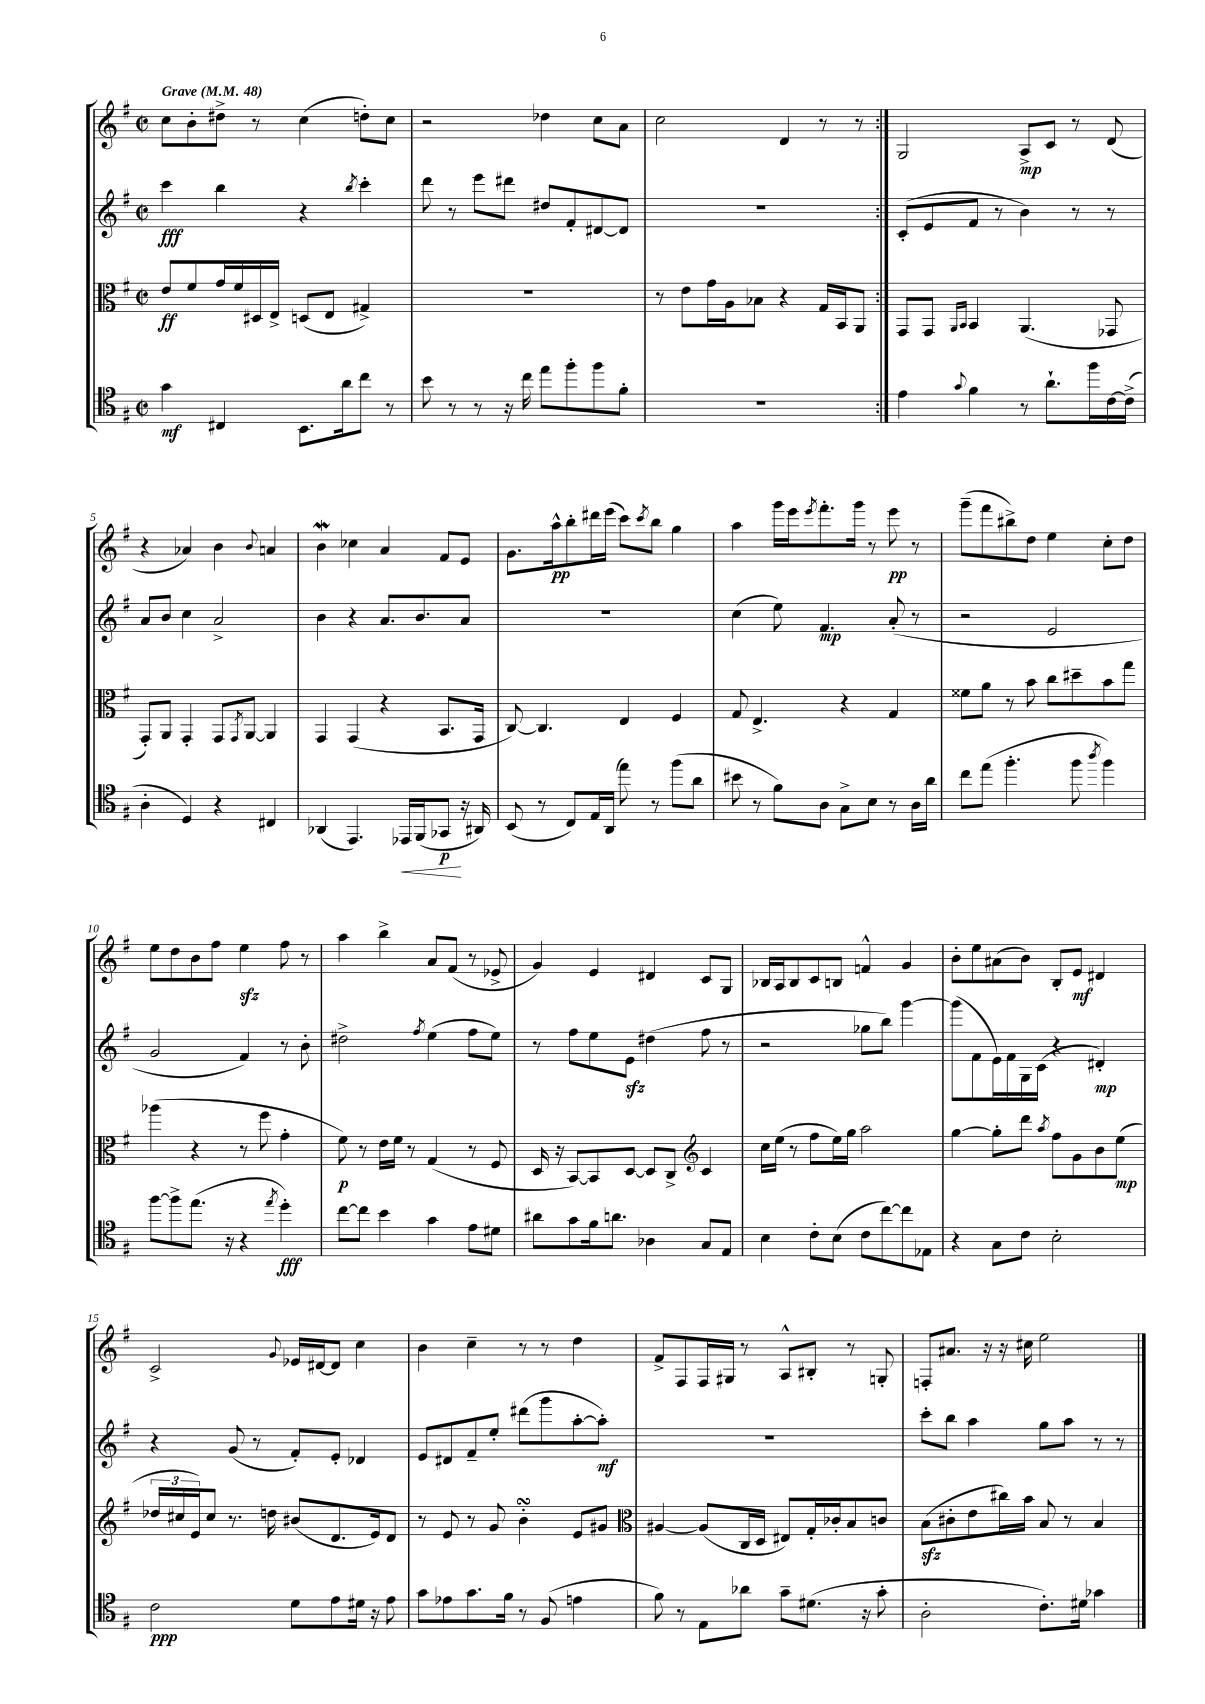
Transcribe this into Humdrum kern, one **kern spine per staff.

**kern	**dynam	**kern	**dynam	**kern	**dynam	**kern	**dynam
*part4	*part4	*part3	*part3	*part2	*part2	*part1	*part1
*staff4	*staff4	*staff3	*staff3	*staff2	*staff2	*staff1	*staff1
*clefC4	*	*clefC3	*	*clefG2	*	*clefG2	*
*k[f#]	*	*k[f#]	*	*k[f#]	*	*k[f#]	*
*M2/2	*	*M2/2	*	*M2/2	*	*M2/2	*
*met(c|)	*	*met(c|)	*	*met(c|)	*	*met(c|)	*
*MM48	*	*MM48	*	*MM48	*	*MM48	*
=1	=1	=1	=1	=1	=1	=1	=1
!	!	!	!	!	!	!LO:TX:a:B:t=Grave	!
4g\	mf	8e/L	ff	4ccc\	fff	8cc\L	.
.	.	8f#/	.	.	.	8b'\	.
4C#X/	.	16g/L	.	4bb\	.	8dd#X^\J	.
.	.	16f#/	.	.	.	.	.
.	.	16D#X/	.	.	.	8r	.
.	.	16E^/JJ	.	.	.	.	.
8.BB\L	.	(8Dn/L	.	4r	.	(4cc\	.
.	.	8E/J	.	.	.	.	.
16a\k	.	.	.	.	.	.	.
.	.	.	.	8qbb/	.	.	.
8cc\J	.	4G#X^/)	.	4ccc'\	.	8ddn'\L)	.
8r	.	.	.	.	.	8cc\J	.
=2	=2	=2	=2	=2	=2	=2	=2
8b\	.	1r	.	8ddd\	.	2r	.
8r	.	.	.	8r	.	.	.
8r	.	.	.	8eee\L	.	.	.
16r	.	.	.	8ddd#X\J	.	.	.
16cc\	.	.	.	.	.	.	.
8ee\L	.	.	.	8dd#X/L	.	4dd-X\	.
8ff#'\	.	.	.	8f#'/	.	.	.
8ff#\	.	.	.	[8d#X/	.	8cc\L	.
8f#'\J	.	.	.	8d#/J]	.	8a\J	.
=3	=3	=3	=3	=3	=3	=3	=3
1r	.	8r	.	1r	.	2cc\	.
.	.	8e\L	.	.	.	.	.
.	.	16g\L	.	.	.	.	.
.	.	16A\J	.	.	.	.	.
.	.	8B-X\J	.	.	.	.	.
.	.	4r	.	.	.	4d/	.
.	.	16G/LL	.	.	.	8r	.
.	.	16BB/J	.	.	.	.	.
.	.	8AA/J	.	.	.	8r	.
=4:|!	=4:|!	=4:|!	=4:|!	=4:|!	=4:|!	=4:|!	=4:|!
4e\	.	8GG/L	.	(8c'/L	.	2G/	.
.	.	8GG/J	.	8e/	.	.	.
.	.	16qqAA/LL	.	.	.	.	.
8qqg/	.	16qqBB/JJ	.	.	.	.	.
4f#\	.	4BB/	.	8f#/J	.	.	.
.	.	.	.	8r	.	.	.
8r	.	(4.AA/	.	4b\)	.	8A^/L	mp
8.a`\L	.	.	.	.	.	8c/J	.
.	.	.	.	8r	.	8r	.
16ff#\L	.	.	.	.	.	.	.
[16c\	.	8GG-X/	.	8r	.	(8d/	.
(16c^\JJ]	.	.	.	.	.	.	.
!!LO:LB:g=z
=5	=5	=5	=5	=5	=5	=5	=5
4A'\	.	8GG'/L)	.	8a/L	.	4r	.
.	.	8AA/J	.	8b/J	.	.	.
4D/)	.	4GG'/	.	4cc\	.	4a-X/)	.
4r	.	8GG/L	.	2a^/	.	4b\	.
.	.	8qGG/	.	.	.	.	.
.	.	[8AA/J	.	.	.	.	.
.	.	.	.	.	.	8qqb/	.
4C#X/	.	4AA/]	.	.	.	4an/	.
=6	=6	=6	=6	=6	=6	=6	=6
(4AA-X/	.	4GG/	.	4b\	.	4bW\	.
4.EE/)	.	(4GG/	.	4r	.	4cc-X\	.
.	.	4r	.	8.a/L	.	4a/	.
!	!LO:HP:b	!	!	!	!	!	!
16EE-X/LL	<	.	.	.	.	.	.
(16FF#/J	.	.	.	8.b/	.	.	.
8GG-X/J	p	8.BB/L	.	.	.	8f#/L	.
16r	[	.	.	8a/J	.	8e/J	.
16AA#X/)	.	16GG/Jk	.	.	.	.	.
=7	=7	=7	=7	=7	=7	=7	=7
(8BB/	.	[8C/)	.	1r	.	8.g\L	.
8r	.	4.C/]	.	.	.	.	.
.	.	.	.	.	.	16aa^^\k	pp
8C/L)	.	.	.	.	.	8bb'\	.
16E/L	.	.	.	.	.	16ddd#X\L	.
(16AA/JJ	.	.	.	.	.	(16eee\JJ	.
8ee\)	.	4E/	.	.	.	8ccc\L)	.
.	.	.	.	.	.	8qccc/	.
8r	.	.	.	.	.	8bb\J	.
(8ff#\L	.	4F#/	.	.	.	4gg\	.
8a\J	.	.	.	.	.	.	.
=8	=8	=8	=8	=8	=8	=8	=8
8b#X\	.	8G/	.	(4cc\	.	4aa\	.
8r	.	4.E^/	.	.	.	.	.
8f#\L)	.	.	.	8ee\)	.	16ggg\LL	.
.	.	.	.	.	.	16eee\J	.
.	.	.	.	.	.	8qeee/	.
8A\J	.	.	.	4.f#/	mp	8.fff#'\	.
8G^\L	.	4r	.	.	.	.	.
.	.	.	.	.	.	16ggg\Jk	.
8B\J	.	.	.	.	.	8r	.
8r	.	4G/	.	(8a'/	.	8eee\	pp
16A\LL	.	.	.	8r	.	8r	.
16a\JJ	.	.	.	.	.	.	.
=9	=9	=9	=9	=9	=9	=9	=9
8cc\L	.	8f##X\L	.	2r	.	(8ggg~\L	.
(8ee\J	.	8a\J	.	.	.	8fff#\	.
4.ff#'\	.	8r	.	.	.	8bb#X^\)	.
.	.	8b\	.	.	.	8dd\J	.
.	.	8cc\L	.	2e/	.	4ee\	.
8ff#\	.	8dd#X~\	.	.	.	.	.
8qaa/	.	.	.	.	.	.	.
4ff#\)	.	8b\	.	.	.	8cc'\L	.
.	.	8gg\J	.	.	.	8dd\J	.
!!LO:LB:g=z
=10	=10	=10	=10	=10	=10	=10	=10
[8ff#\L	.	(4aa-X\	.	2g/	.	8ee\L	.
8ff#^\]	.	.	.	.	.	8dd\	.
(8.ee\J	.	4r	.	.	.	8b\	.
.	.	.	.	.	.	8ff#\J	.
16r	.	.	.	.	.	.	.
4r	.	8r	.	4f#/)	.	4eezz\	.
.	.	8ff#\	.	.	.	.	.
8qee/	.	.	.	.	.	.	.
4dd'\)	fff	4g'\	.	8r	.	8ff#\	.
.	.	.	.	8b'\	.	8r	.
=11	=11	=11	=11	=11	=11	=11	=11
[8cc\L	.	8f#\)	p	2dd#X^\	.	4aa\	.
8cc\J]	.	8r	.	.	.	.	.
4b\	.	16e\LL	.	.	.	4bb^\	.
.	.	16f#\JJ	.	.	.	.	.
.	.	8r	.	.	.	.	.
.	.	.	.	8qff#/	.	.	.
4g\	.	(4G/	.	(4ee\	.	8a/L	.
.	.	.	.	.	.	(8f#/J	.
8e\L	.	8r	.	8ff#\L	.	8r	.
8d#X\J	.	8F#/	.	8ee\J)	.	8e-X^/	.
=12	=12	=12	=12	=12	=12	=12	=12
8a#X\L	.	16D/	.	8r	.	4g/)	.
.	.	16r	.	.	.	.	.
8g\	.	[8BB/L)	.	8ff#\L	.	.	.
16f#\k	.	8BB/]	.	8ee\	.	4e/	.
8.an\J	.	.	.	.	.	.	.
.	.	[8D/J	.	8ezz\J	.	.	.
4A-X\	.	8D/L]	.	(4dd#X\	.	4d#X/	.
.	.	8C^/J	.	.	.	.	.
*	*	*clefG2	*	*	*	*	*
8G/L	.	4c/	.	8ff#\	.	8c/L	.
8E/J	.	.	.	8r	.	8G/J	.
=13	=13	=13	=13	=13	=13	=13	=13
4B\	.	16cc\LL	.	2r	.	16B-X/LL	.
.	.	(16ee\JJ	.	.	.	16A/J	.
.	.	8r	.	.	.	8B-/	.
8c'\L	.	8ff#\L	.	.	.	8c/	.
(8B\J	.	16ee\L)	.	.	.	8Bn/J	.
.	.	16gg\JJ	.	.	.	.	.
8c\L	.	2aa\	.	8gg-X\L	.	4fn^^/	.
[8cc\)	.	.	.	8bb\J)	.	.	.
8cc\]	.	.	.	[4ggg\	.	4g/	.
8E-X\J	.	.	.	.	.	.	.
=14	=14	=14	=14	=14	=14	=14	=14
4r	.	[4gg\	.	(8ggg\L]	.	8b'\L	.
.	.	.	.	8f#\	.	8ee\	.
8G\L	.	8gg'\L]	.	16e\L)	.	(8a#X\	.
.	.	.	.	16f#\	.	.	.
8c\J	.	8ddd\J	.	16G\	.	8b\J)	.
.	.	.	.	(16c\JJ	.	.	.
.	.	8qaa/	.	.	.	.	.
2B'\	.	8ff#\L	.	4r	.	8B'/L	.
.	.	8g\	.	.	.	8e/J	mf
.	.	8b\	.	4d#X'/)	mp	4d#X/	.
.	.	(8ee\J	mp	.	.	.	.
!!LO:LB:g=z
=15	=15	=15	=15	=15	=15	=15	=15
2c\	ppp	24dd-X/LL	.	4r	.	2c^/	.
.	.	24cc#X/	.	.	.	.	.
.	.	24e/J)	.	.	.	.	.
.	.	8cc#/J	.	.	.	.	.
.	.	8.r	.	(8g/	.	.	.
.	.	.	.	8r	.	.	.
.	.	16ddn\	.	.	.	.	.
.	.	.	.	.	.	8qqg/	.
8d\L	.	(8b#X/L	.	8f#'/L)	.	16e-X/LL	.
.	.	.	.	.	.	[16d#X/J	.
8e\	.	8.d/	.	8e'/J	.	8d#/J]	.
16d#X\Jk	.	.	.	4d-X/	.	4cc\	.
16r	.	16e/k)	.	.	.	.	.
8e\	.	8d/J	.	.	.	.	.
=16	=16	=16	=16	=16	=16	=16	=16
8g\L	.	8r	.	8e/L	.	4b\	.
8e-X\	.	8e/	.	8d#X/	.	.	.
8.g\	.	8r	.	8f#~/	.	4cc~\	.
.	.	8g/	.	8ee'/J	.	.	.
16f#\Jk	.	.	.	.	.	.	.
8r	.	4bsSsS'\	.	(8ddd#X\L	.	8r	.
(8F#/	.	.	.	8ggg\	.	8r	.
4en\	.	8e/L	.	[8aa'\	.	4dd\	.
.	.	8g#X/J	.	8aa'\J])	mf	.	.
=17	=17	=17	=17	=17	=17	=17	=17
*	*	*clefC3	*	*	*	*	*
8f#\)	.	[4A#X/	.	1r	.	8f#^/L	.
8r	.	.	.	.	.	8F#/	.
8E\L	.	(8A#/L]	.	.	.	16F#/L	.
.	.	.	.	.	.	16G#X/JJ	.
8a-X\J	.	16C/L	.	.	.	8r	.
.	.	16D/JJ	.	.	.	.	.
8g~\L	.	8E#X/L)	.	.	.	8A^^/L	.
(8.d#X\J	.	16G'/L	.	.	.	8B#X'/J	.
.	.	16c-X'/J	.	.	.	.	.
.	.	8B/	.	.	.	8r	.
16r	.	.	.	.	.	.	.
8g'\	.	8cn/J	.	.	.	8Gn'/	.
=18	=18	=18	=18	=18	=18	=18	=18
2A'\	.	(8Bzz\L	.	8ccc'\L	.	8Fn'/L	.
.	.	8c#X'\	.	8bb\J	.	8.a#X/J	.
.	.	8e\	.	4aa\	.	.	.
.	.	.	.	.	.	16r	.
.	.	16cc#X\L)	.	.	.	16r	.
.	.	16b\JJ	.	.	.	16cc#X\	.
8.c'\L)	.	8B/	.	8gg\L	.	2ee\	.
.	.	8r	.	8aa\J	.	.	.
16d#X\Jk	.	.	.	.	.	.	.
4g-X\	.	4B/	.	8r	.	.	.
.	.	.	.	8r	.	.	.
==	==	==	==	==	==	==	==
*-	*-	*-	*-	*-	*-	*-	*-
